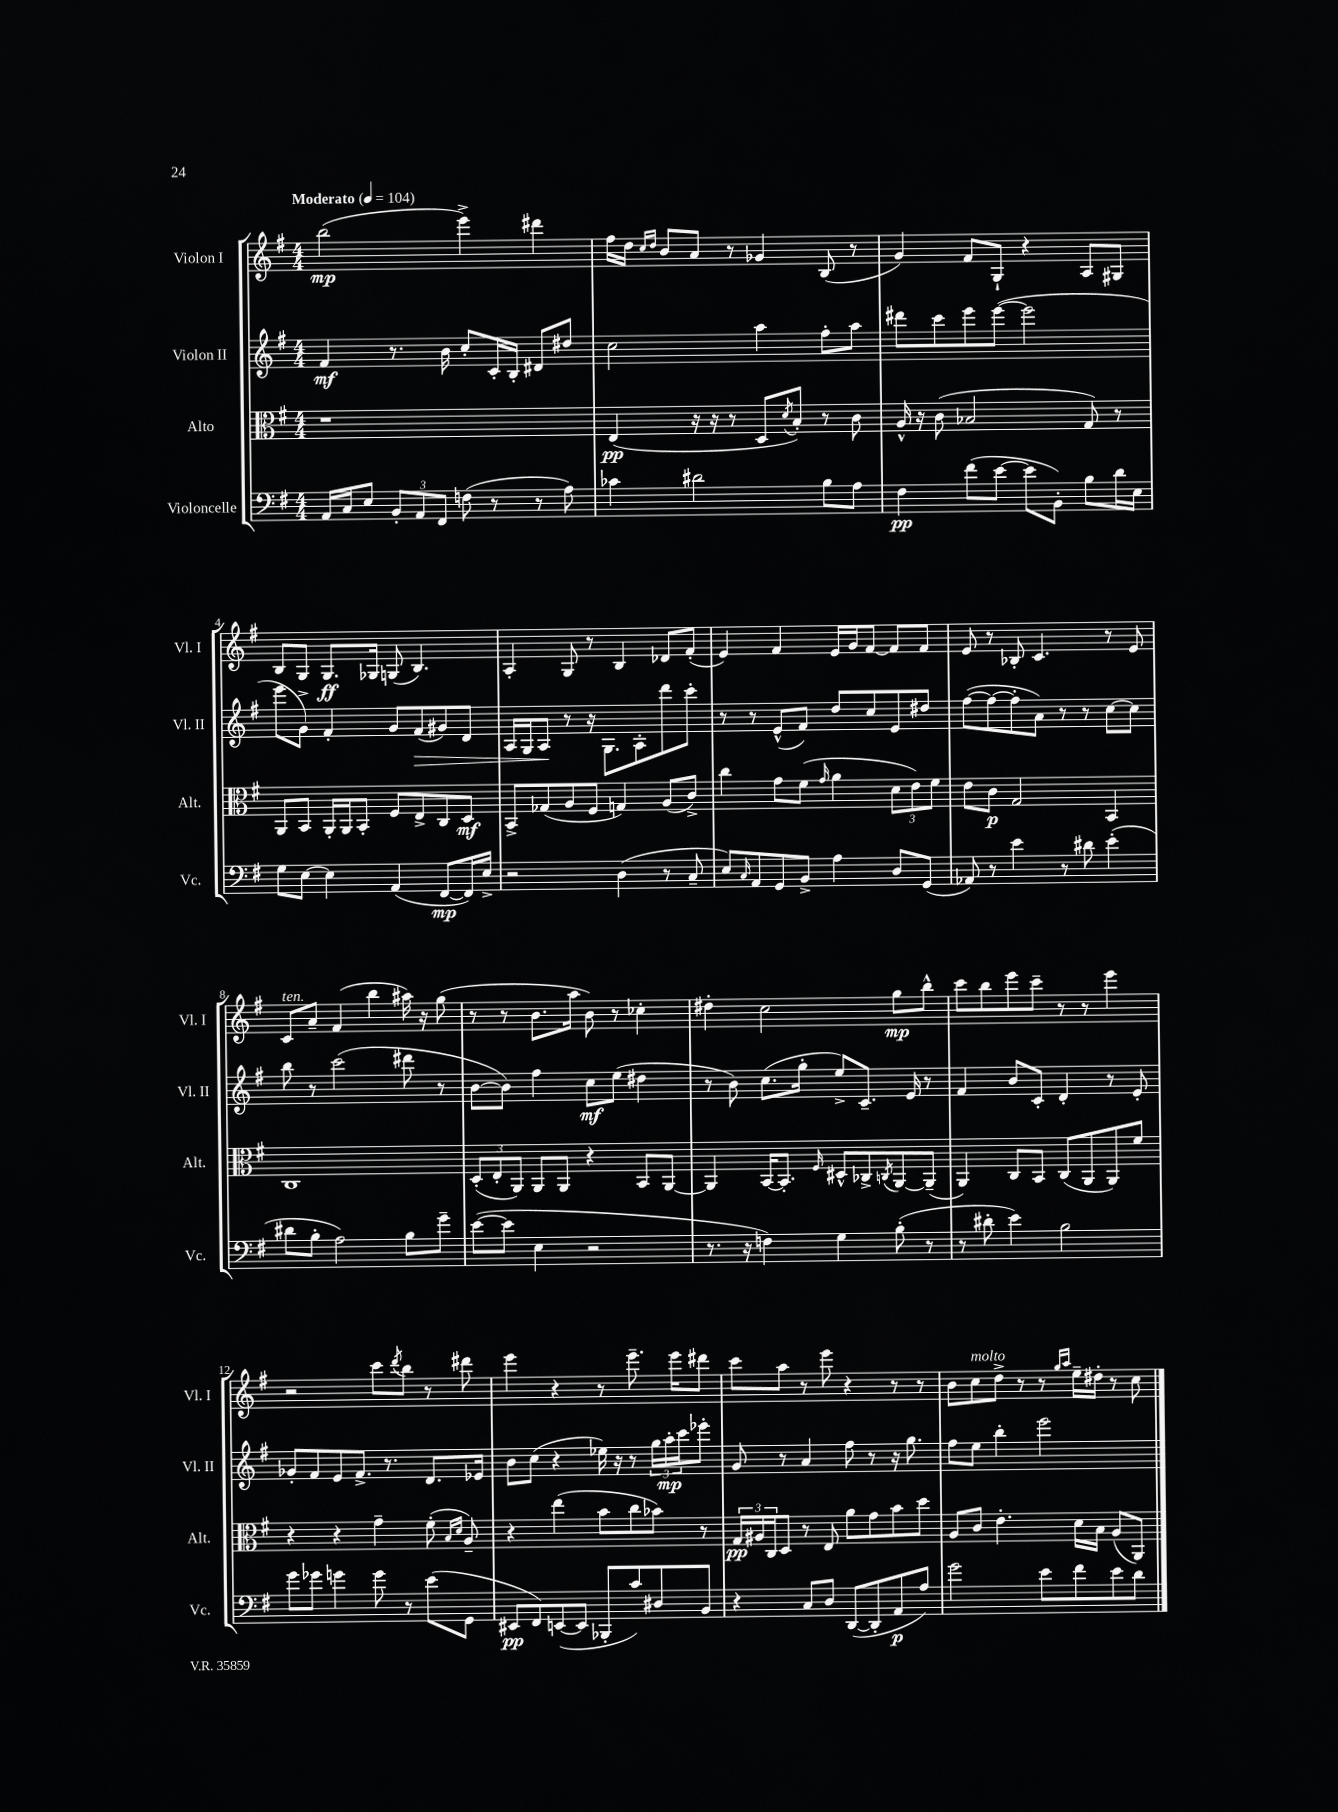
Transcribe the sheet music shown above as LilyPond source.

<<
\new StaffGroup <<
\new Staff = "s0" \with { instrumentName = "Violon I" shortInstrumentName = "Vl. I" } {
    \clef treble \key g \major \numericTimeSignature \time 4/4 \tempo "Moderato" 4 = 104
    b''2\mp( e'''4->) dis'''4 |
    fis''16 d''16 \grace { c''16 d''16 } b'8 a'8 r8 ges'4 b8( r8 |
    g'4) fis'8 g8-! r4 a8 gis8 |
    b8 g8 g8.\ff ges16 g8( b4.) |
    a4-. g8 r8 b4 des'8 fis'8-.( |
    e'4) fis'4 e'16 g'16 fis'8~ fis'8 fis'8 |
    e'8 r8 bes8-. c'4. r8 e'8 |
    c'8^\markup { \italic "ten." } a'8-- fis'4( b''4 ais''16) r16 g''8( |
    r8 r8 b'8. a''16 b'8) r8 ces''4-. |
    dis''4-. c''2 g''8\mp b''8-^ |
    c'''8 b''8 e'''8 c'''8-- r8 r8 e'''4 |
    r2 c'''8 \acciaccatura { d'''8 } b''8 r8 dis'''8 |
    e'''4 r4 r8 e'''8.-- e'''16 dis'''8 |
    c'''8 a''8 r8 e'''8 r4 r8 r8 |
    b'8 c''8^\markup { \italic "molto" } d''8-> r8 r8 \grace { g''16 a''16 } e''16-- dis''16-. r8 c''8 \bar "|." |
}
\new Staff = "s1" \with { instrumentName = "Violon II" shortInstrumentName = "Vl. II" } {
    \clef treble \key g \major \numericTimeSignature \time 4/4
    fis'4\mf r8. b'16 c''8-. c'16-. b16-. dis'8 dis''8 |
    c''2 a''4 fis''8-. a''8 |
    dis'''8 c'''8 e'''8 e'''8~( e'''2 |
    e'''8 g'8->) fis'4-. g'8 fis'8\>( gis'8) d'8 |
    a16 g16 a8\! r8 r16 g8. a8-. d'''8 c'''8-. |
    r8 r8 e'8-^( fis'8) d''8 c''8 e'8 dis''8 |
    fis''8~( fis''8~ fis''8-. a'8) r8 r8 c''8~ c''8 |
    b''8 r8 c'''2( dis'''8 r8 |
    b'8~ b'8) fis''4 c''8\mf e''8( dis''4 |
    r8 b'8) c''8.( g''16-. e''8->) c'8.-- e'16 r8 |
    fis'4 b'8 c'8-. d'4-. r8 e'8-. |
    ges'8-. fis'8 e'8 fis'8.-> r8. d'8. ees'16 |
    b'8 c''8( r4 ees''16) r16 r8 \tuplet 3/2 { g''16 a''16-.\mp c'''16 } ees'''8-. |
    g'8 r8 a'4 fis''8 r8 r16 g''8. |
    fis''8 e''8 b''4-. e'''2 \bar "|." |
}
\new Staff = "s2" \with { instrumentName = "Alto" shortInstrumentName = "Alt." } {
    \clef alto \key g \major \numericTimeSignature \time 4/4
    r1 |
    e4\pp( r16 r16 r8 d8 \acciaccatura { d'8 } b8-.) r8 c'8 |
    a16-^ r16 c'8( bes2 g8) r8 |
    a,8 b,8 a,16-. a,16 b,8-. fis8 e8-> c8 d8\mf |
    b,8-> ges8( a8 fis8 g4) a8( c'8->) |
    c''4 g'8 fis'8( \grace { g'16 } a'4 \tuplet 3/2 { d'8 e'8) fis'8 } |
    e'8 c'8\p g2 b,4 |
    c1 |
    \tuplet 3/2 { d8-.( e8-. a,8) } a,8 a,8 r4 b,8 a,8~ |
    a,4 b,16~ b,8.-. \grace { fis16 } dis8-^ ces8-> \acciaccatura { c8 } a,8~ a,8--( |
    a,4) c8 b,8 c8( a,8 a,8) fis'8 |
    r4 r4 g'4-- fis'8-.( \grace { b16 d'16 } a8--) |
    r4 e''4( b'8 c''8 bes'8) r8 |
    \tuplet 3/2 { g16\pp ais16 c16 } d8 r8 e8 a'8 g'8 b'8 d''8 |
    a8 c'8 e'4.-. d'16 b16 a8( a,8) \bar "|." |
}
\new Staff = "s3" \with { instrumentName = "Violoncelle" shortInstrumentName = "Vc." } {
    \clef bass \key g \major \numericTimeSignature \time 4/4
    a,16 c16 e8 \tuplet 3/2 { b,8-. a,8 fis,8 } f8( r8 r8 a8) |
    ces'4 dis'2 b8 a8 |
    fis4\pp fis'8( e'8~ e'8 b,8-.) b8 d'16 e16 |
    g8 e8~ e4 a,4( fis,8~\mp fis,16) e16-> |
    r2 d4( r8 c8-- |
    e8) \grace { c16 } a,8 g,8 b,8-> a4 d8 g,8( |
    aes,8) r8 e'4 r8 dis'8 e'4-.( |
    dis'8 b8-. a2) b8 g'8-- |
    e'8~( e'8 e4 r2 |
    r8. r16 f4) g4 b8-.( r8 |
    r8 dis'8-. e'4) b2 |
    g'8 ges'8 g'4 g'8 r8 e'8( g,8 |
    eis,8\pp fis,8) e,8~( e,8 bes,,8-. c'8) dis8 b,8 |
    r4 c8 d8 d,8~( d,8-. a,8\p a8) |
    g'2 e'8 fis'8 e'8 d'8 \bar "|." |
}
>>
>>
